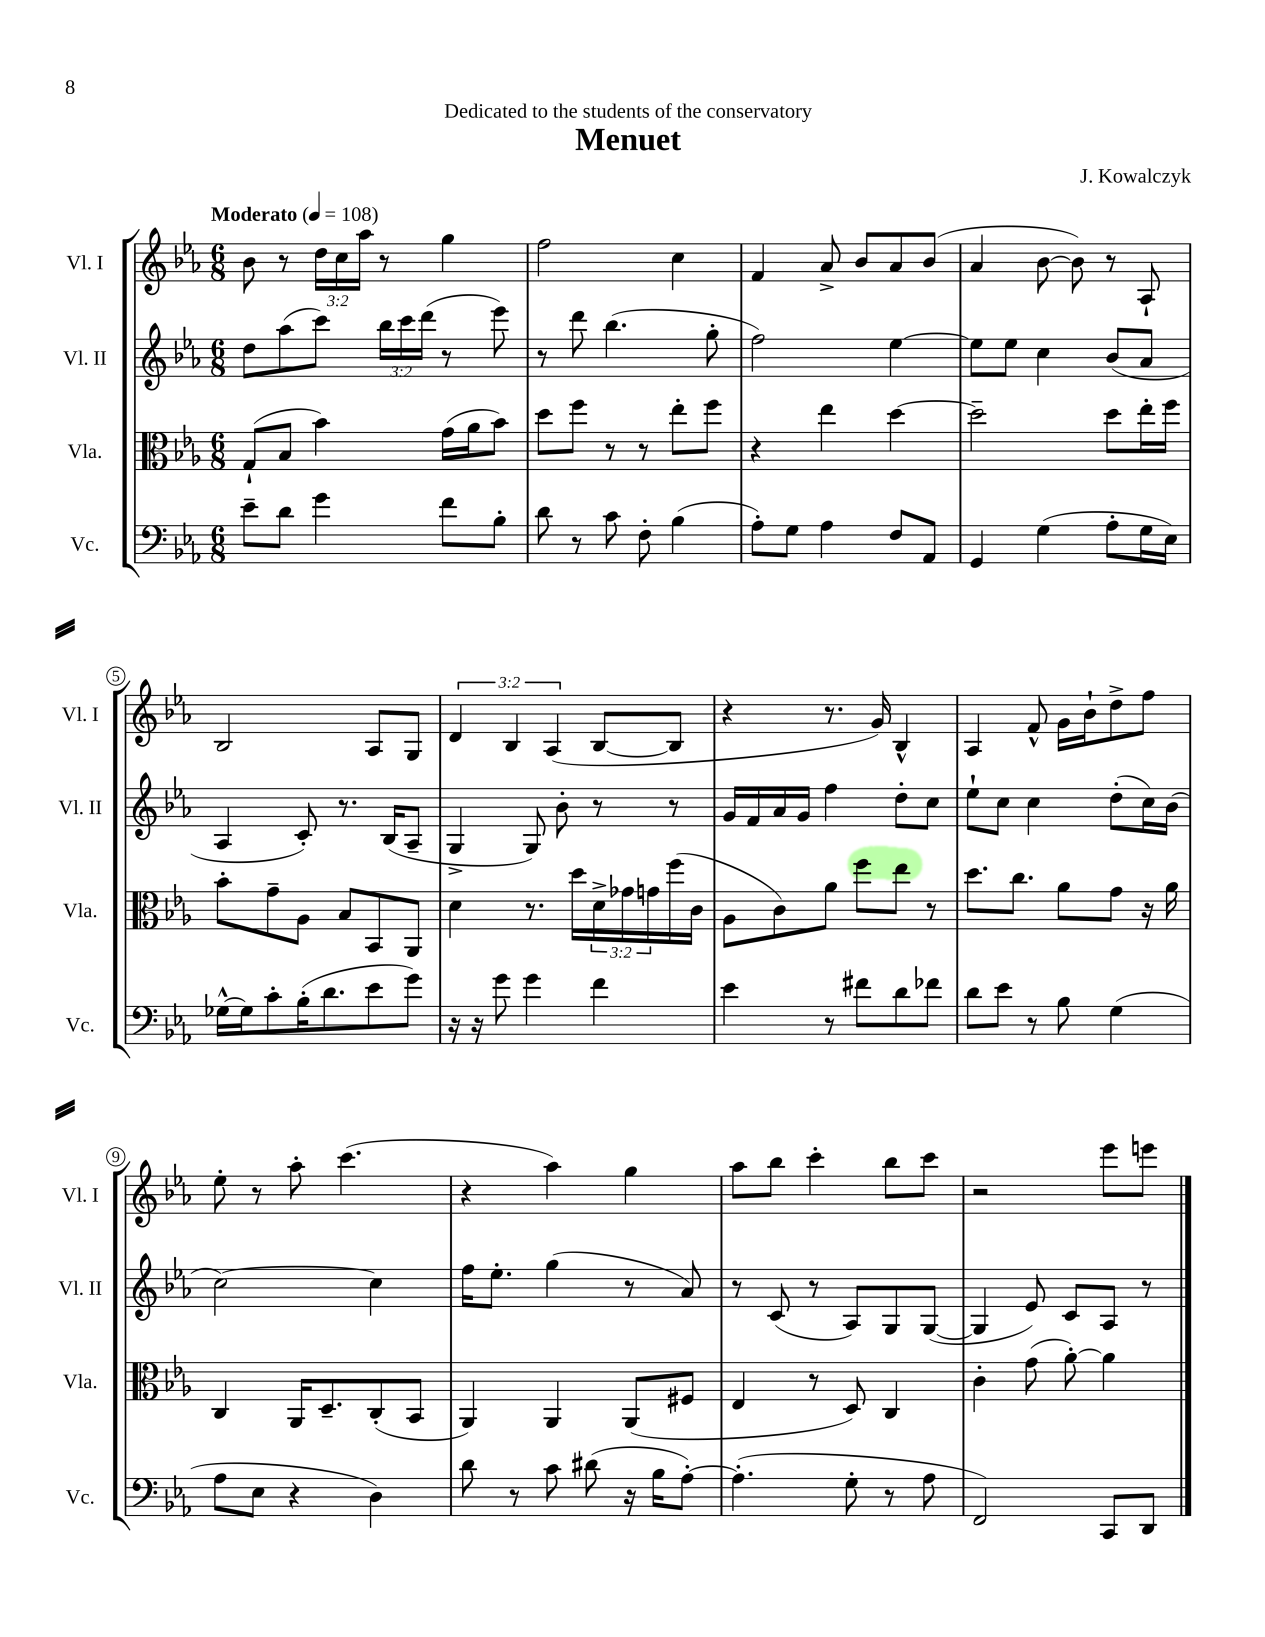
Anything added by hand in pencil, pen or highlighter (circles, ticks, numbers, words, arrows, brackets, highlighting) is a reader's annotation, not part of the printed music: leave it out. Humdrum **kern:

**kern	**kern	**kern	**kern
*staff4	*staff3	*staff2	*staff1
*clefF4	*clefC3	*clefG2	*clefG2
*k[b-e-a-]	*k[b-e-a-]	*k[b-e-a-]	*k[b-e-a-]
*M6/8	*M6/8	*M6/8	*M6/8
*MM108	*MM108	*MM108	*MM108
8e-~	(8G`	8dd	8b-
8d	8B-	(8aa-	8r
4g	4b-)	8ccc)	24dd
.	.	.	24cc
.	.	.	24aa-
.	.	24bb-	8r
.	.	24ccc	.
.	.	(24ddd	.
8f	(16g	8r	4gg
.	16a-	.	.
8B-'	8b-)	8eee-)	.
=	=	=	=
8d	8dd	8r	2ff
8r	8ff	8ddd	.
8c	8r	(4.bb-	.
8F'	8r	.	.
(4B-	8ee-'	.	4cc
.	8ff	8gg'	.
=	=	=	=
8A-')	4r	2ff)	4f
8G	.	.	.
4A-	4ee-	.	8a-^
.	.	.	8b-
8F	[4dd	[4ee-	8a-
8AA-	.	.	(8b-
=	=	=	=
4GG	2dd~]	8ee-]	4a-
.	.	8ee-	.
(4G	.	4cc	[8b-
.	.	.	8b-])
8A-'	8dd	(8b-	8r
16G	16ee-'	8a-	8A-`
16E-)	16ff	.	.
=	=	=	=
[16G-^^	8b-'	4A-	2B-
16G-]	.	.	.
8c'	8g~	.	.
(16B-'	8A-	8c')	.
8.d	.	.	.
.	8B-	8.r	.
8e-	8BB-	.	8A-
.	.	(16B-	.
8g)	8AA-	8A-~	8G
=	=	=	=
16r	4d	4G^	6d
16r	.	.	.
8g	.	.	.
.	.	.	6B-
4g	8.r	8G)	.
.	.	.	(6A-
.	.	8b-'	.
.	16dd	.	.
4f	24d^	8r	[8B-
.	24g-	.	.
.	24g	.	.
.	(16ff	8r	8B-]
.	16c	.	.
=	=	=	=
4e-	8A-	16g	4r
.	.	16f	.
.	8c)	16a-	.
.	.	16g	.
8r	8a-	4ff	8.r
8f#	8ff	.	.
.	.	.	16g)
8d	8ee-	8dd'	4B-^^
8f-	8r	8cc	.
=	=	=	=
8d	8.dd	8ee-`	4A-
8e-	.	8cc	.
.	8.cc	.	.
8r	.	4cc	8f^^
8B-	8a-	.	16g
.	.	.	16b-`
(4G	8g	(8dd'	8dd^
.	16r	16cc)	8ff
.	16a-	(16b-	.
=	=	=	=
8A-	4C	[2cc)	8ee-'
8E-	.	.	8r
4r	16AA-	.	8aa-'
.	8.D~	.	.
.	.	.	(4.ccc
4D)	(8C'	4cc]	.
.	8BB-	.	.
=	=	=	=
8d	4AA-)	16ff	4r
.	.	8.ee-'	.
8r	.	.	.
8c	4AA-	(4gg	4aa-)
(8d#	.	.	.
16r	(8AA-	8r	4gg
16B-	.	.	.
[8A-')	8F#	8a-)	.
=	=	=	=
(4.A-']	4E-	8r	8aa-
.	.	(8c	8bb-
.	8r	8r	4ccc'
8G'	8D)	8A-)	.
8r	4C	8G	8bb-
8A-	.	([8G	8ccc
=	=	=	=
2FF)	4c'	4G]	2r
.	(8g	8e-)	.
.	[8a-')	8c	.
8CC	4a-]	8A-	8eee-
8DD	.	8r	8eee
==	==	==	==
*-	*-	*-	*-
